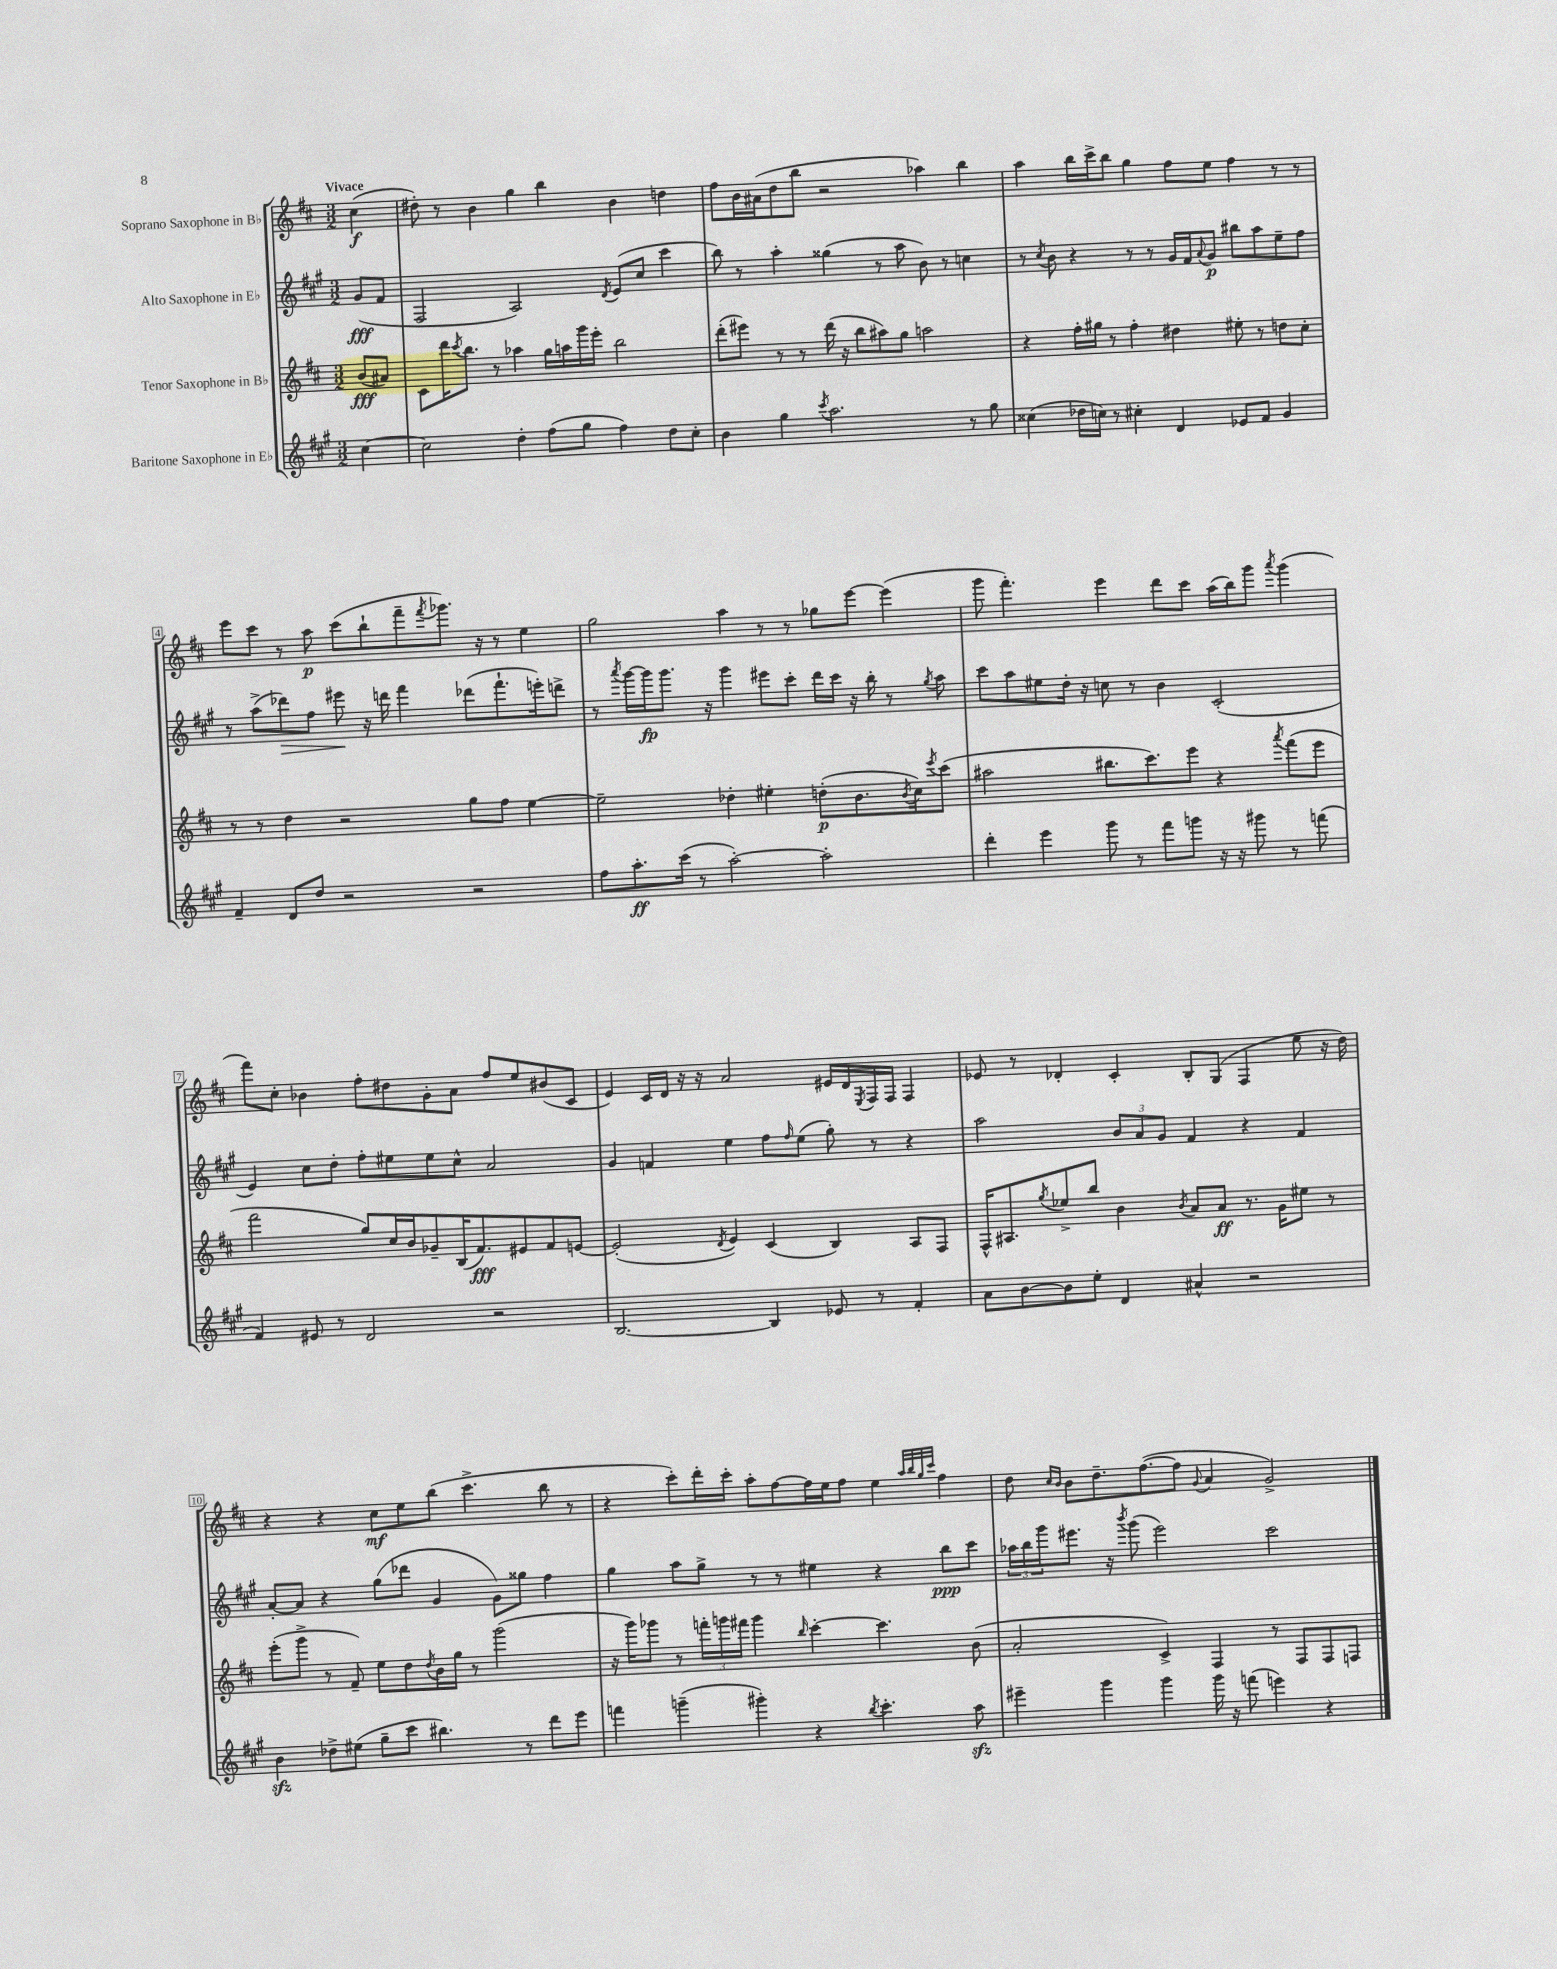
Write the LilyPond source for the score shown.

<<
\new StaffGroup <<
\new Staff = "s0" \with { instrumentName = "Soprano Saxophone in Bb" } {
    \clef treble \key d \major \numericTimeSignature \time 3/2 \partial 4 \tempo "Vivace"
    cis''4\f( |
    dis''8-.) r8 b'4 g''4 b''4 b'4 d''4 |
    fis''8 b'16 ais'16( d''8 b''8 r2 aes''4) b''4 |
    a''4 b''16 cis'''16-> b''8 g''4 fis''8 e''8 fis''4 r8 r8 |
    e'''8 cis'''8 r8 a''8\p cis'''8( b''8-! fis'''8-- \acciaccatura { fis'''8 } ges'''8.) r16 r8 e''4 |
    g''2 a''4 r8 r8 ges''8 e'''8~ e'''4( |
    g'''8 fis'''4.-.) e'''4 d'''8 cis'''8 a''16( b''16) g'''8 \acciaccatura { a'''8 } g'''4( |
    fis'''8) cis''8-. bes'4 fis''8-. dis''8 g'8-. a'8 fis''8 e''8 bis'8( cis'8 |
    e'4) cis'16 d'16 r16 r16 a'2 eis'16 d'16 \acciaccatura { e8 } fis16 fis16 fis4 |
    ees'8 r8 des'4-. cis'4-. b8-. g8( fis4 e''8 r16 d''16) |
    r4 r4 cis''8\mf e''8 b''8( cis'''4.-> b''8 r8 |
    r4 cis'''8-.) d'''16-. cis'''16-. a''8-. fis''8~ fis''16 e''16 fis''8 e''4 \grace { a''32 b''32 g''32 cis'''32 } fis''4 |
    d''8 \grace { cis''16 b'16 } b'8 d''8.-- fis''8.~( fis''8 \appoggiatura { g'8 } a'4 g'2->) \bar "|." |
}
\new Staff = "s1" \with { instrumentName = "Alto Saxophone in Eb" } {
    \clef treble \key a \major \numericTimeSignature \time 3/2 \partial 4
    gis'8\fff( fis'8 |
    fis2 a2) \acciaccatura { d'8 } e'8( cis''8 cis'''4 |
    b''8) r8 a''4-. gisis''4( r8 a''8 b'8) r8 c''4 |
    r8 \acciaccatura { cis''8 } b'8 r4 r8 r8 gis'16 fis'16 \appoggiatura { a'8 } gis'8\p bis''8 a''8 e''8-- fis''8 |
    r8 a''8->( des'''8\>) fis''8 eis'''8\! r16 d'''16 fis'''4 des'''8( fis'''8.-! e'''16-.) d'''8-> |
    r8 \acciaccatura { a'''8 } gis'''16~ gis'''16\fp gis'''8. r16 gis'''4 eis'''8 cis'''8-. d'''16 cis'''16 r16 b''16-. r8 \acciaccatura { gis''8 } a''8 |
    cis'''8 a''8 eis''8 d''16-. r16 c''8 r8 b'4 cis'2-.( |
    e'4) cis''8 d''8-. fis''8-. eis''8 eis''8 cis''8-^ a'2 |
    gis'4 f'4 e''4 fis''8 \grace { fis''16 } e''8( gis''8-.) r8 r4 |
    a''2 \tuplet 3/2 { b'8 a'8 gis'8 } fis'4 r4 fis'4 |
    a'8~-. a'8 r4 gis''8( des'''8 gis'4 gis'8) gisis''8 fis''4 |
    gis''4 a''8 gis''8-> r8 r8 eis''4 r4 b''8\ppp cis'''8 |
    \tuplet 3/2 { aes''16 b''16 gis'''16 } eis'''8. r16 \acciaccatura { b'''8 } gis'''8( eis'''2) cis'''2 \bar "|." |
}
\new Staff = "s2" \with { instrumentName = "Tenor Saxophone in Bb" } {
    \clef treble \key d \major \numericTimeSignature \time 3/2 \partial 4
    b'8\fff( ais'8) |
    cis'8 d'''16 \acciaccatura { cis'''8 } b''8. r8 aes''4 g''16 a''16 g'''16 e'''16-. b''2 |
    d'''8-.( eis'''8) r8 r8 d'''16( r16 b''8 ais''8) g''8 a''2 |
    r4 fis''16-. gis''16 r8 fis''4-. dis''4 eis''8-. r8 d''8 cis''8-. |
    r8 r8 d''4 r2 g''8 fis''8 e''4~ |
    e''2-- des''4-. eis''4-. d''8-.\p( b'8. \acciaccatura { b'8 } cis''16) \acciaccatura { e'''8 } cis'''8( |
    ais''2 bis''8. cis'''8.) e'''8 r4 \acciaccatura { a'''8 } fis'''8( e'''8 |
    fis'''2 g''8) cis''16 b'16 ges'8-- b16( fis'8.\fff) eis'8 fis'8 e'8~ |
    e'2-.( \acciaccatura { d'8 } e'4) cis'4( b4) a8 fis8 |
    fis16-^ ais8. \acciaccatura { g''8 } ees''8-> b''8 b'4 \acciaccatura { b'8 } a'8 a'8\ff r8. g'16 eis''8 r8 |
    e'''8-.( g'''8-> r8 fis'8--) e''8 d''8 \acciaccatura { d''8 } b'16 g''16 r8 g'''2( |
    r16 g'''16) ges'''8 r8 \tuplet 3/2 { f'''16-. g'''16 fis'''16 } g'''4 \grace { b''16 } cis'''4~-. cis'''4. b'8( |
    a'2-. cis'4->) fis4 r8 fis8 fis8 f8 \bar "|." |
}
\new Staff = "s3" \with { instrumentName = "Baritone Saxophone in Eb" } {
    \clef treble \key a \major \numericTimeSignature \time 3/2 \partial 4
    cis''4~ |
    cis''2 d''4-. fis''8( gis''8 fis''4) d''8 cis''8-. |
    b'4 gis''4 \acciaccatura { cis'''8 } a''2. r8 gis''8 |
    cisis''4( des''16 c''16) r8 cis''4-. d'4 ees'8 fis'8 gis'4 |
    fis'4-- d'8 d''8 r2 r2 |
    fis''8 a''8.-.\ff cis'''16( r8 a''2~-.) a''2-. |
    d'''4-. e'''4 gis'''8 r8 fis'''8 g'''8 r16 r16 gis'''8 r8 f'''8( |
    fis'4) eis'8 r8 d'2 r2 |
    b2.~ b4 ees'8 r8 fis'4-. |
    a'8 b'8~ b'8 e''8-. d'4 ais'4-^ r2 |
    b'4\sfz des''8-> eis''8( gis''8-- cis'''8 bis''4.) r8 d'''8 e'''8 |
    f'''4 g'''4--( gis'''4-.) r4 \acciaccatura { b''8 } cis'''4.-. a''8\sfz |
    eis'''4-- gis'''4 gis'''4 gis'''16 r16 f'''8( e'''4) r4 \bar "|." |
}
>>
>>
\layout { \context { \Score \override BarNumber.stencil = #(make-stencil-boxer 0.1 0.3 ly:text-interface::print) } }
